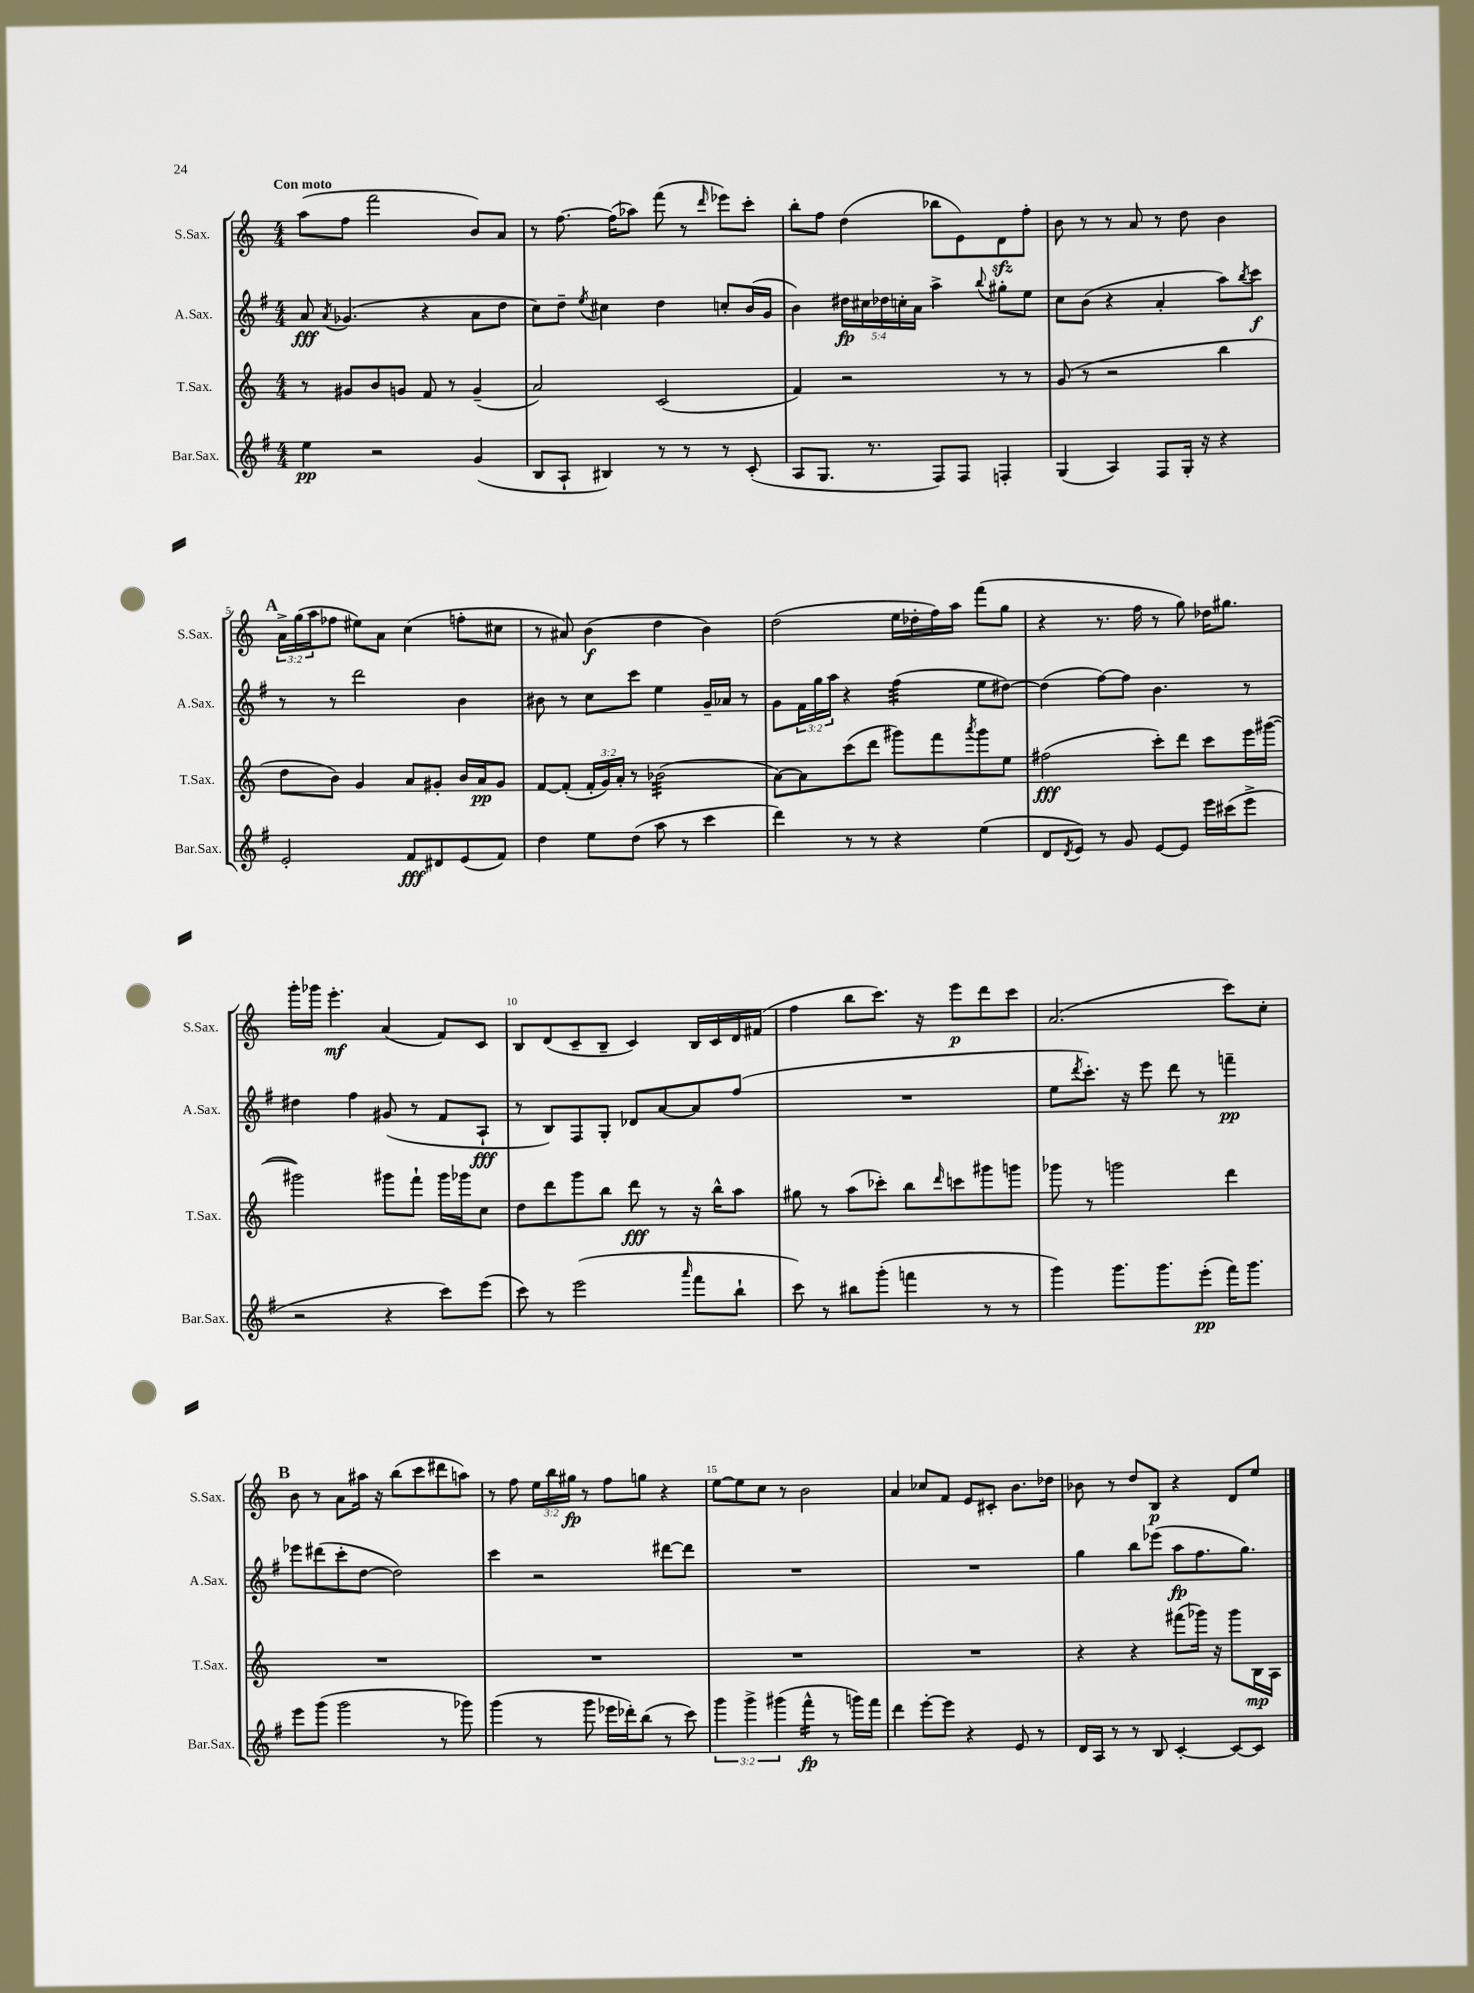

**kern	**kern	**kern	**kern
*staff4	*staff3	*staff2	*staff1
*clefG2	*clefG2	*clefG2	*clefG2
*k[f#]	*k[]	*k[f#]	*k[]
*M4/4	*M4/4	*M4/4	*M4/4
4ee	8r	8a	(8aa
.	.	8qa	.
.	8g#	(4.g-	8ff
2r	8b	.	2fff
.	8g	.	.
.	8f	4r	.
.	8r	.	.
(4g	(4g~	8a	8b)
.	.	8dd	8a
=	=	=	=
8B	2a)	8cc)	8r
8A`	.	8dd~	[8.ff
.	.	8qee	.
4B#)	.	4cc#	.
.	.	.	(16ff]
.	.	.	8aa-)
8r	(2c	4dd	(8fff
8r	.	.	8r
.	.	.	16qqddd
8r	.	8cc'	8eee-)
(8c'	.	(16b	8ccc'
.	.	16g	.
=	=	=	=
8A	4f)	4b)	8bb'
8.G	.	.	8ff
.	2r	20dd#	(4dd
.	.	20cc#	.
8.r	.	.	.
.	.	20dd-	.
.	.	20cc'	.
.	.	20a	.
8F#)	.	4aa^	8bb-
8F#	.	.	8e)
.	.	8qqbb	.
4F'	8r	8gg#'	8d
.	8r	8ee	8ff'
=	=	=	=
(4G	(8g	8cc	8b
.	8r	(8b	8r
4A)	2r	4r	8r
.	.	.	8a
8F#	.	4a'	8r
16G'	.	.	8dd
16r	.	.	.
4r	4bb	8aa)	4b
.	.	8qbb	.
.	.	8ccc	.
=	=	=	=
2e'	8dd	8r	24a^
.	.	.	(24gg
.	.	.	24aa
.	8b)	8r	8ff-
.	4g	2ddd	8ee#)
.	.	.	8a
8f#	8a	.	(4cc
8d#	8g#'	.	.
(8e	16b	4b	8ff'
.	16a	.	.
8f#)	8g#	.	8cc#
=	=	=	=
4dd	[8f	8b#	8r
.	(8f']	8r	8a#)
8ee	24f'	8cc	(4b
.	24g)	.	.
.	24a'	.	.
(8dd	8r	8ccc	.
8aa	(2b-	4ee	4dd
8r	.	.	.
4ccc	.	16g~	4b)
.	.	16a-	.
.	.	8r	.
=	=	=	=
4ddd)	[8a)	8g	(2dd
.	8a]	24f#	.
.	.	24gg	.
.	.	24aa	.
8r	(8ccc	4r	.
8r	8ddd	.	.
4r	8ggg#)	(4ff#	16ee
.	.	.	16dd-'
.	8fff	.	16ff)
.	.	.	16aa
.	8qaaa	.	.
(4ee	8ggg#	8ee	(8fff
.	8ee	[8dd#)	8gg
=	=	=	=
8d	(2ff#	(4dd#]	4r
8qd	.	.	.
8e)	.	.	.
8r	.	[8ff#)	8.r
8g	.	8ff#]	.
.	.	.	16ff
[8e	8ccc')	4.b	8r
8e]	8ddd	.	8gg)
16eee	8ccc	.	16dd-
(16ccc#	.	.	8.gg#
8eee^	16eee	8r	.
.	([16ggg#	.	.
=	=	=	=
2r	2ggg#])	4dd#	16ggg'
.	.	.	16ggg-
.	.	.	4.eee'
.	.	4ff#	.
4r	8ggg#	(8g#	(4a
.	8fff`	8r	.
8ccc)	16ggg#	8f#	8f)
.	16ggg-	.	.
(8eee	8cc	8A`	8c
=	=	=	=
8ccc)	8dd	8r	8B
8r	8ddd	8B)	(8d
(2eee	8ggg	8F#	8c~
.	8bb	8G'	8B~
.	8ddd	8d-	4c)
.	8r	[8a	.
16qqaaa	.	.	.
8fff#	16r	8a]	16B
.	16bb^^	.	16c
8bb`	8aa	(8ff#	16d
.	.	.	(16f#
=	=	=	=
8ccc)	8gg#	1r	4ff
8r	8r	.	.
8bb#	(8aa	.	8bb
(8ggg'	8ccc-')	.	8.ccc)
4fff	8bb	.	.
.	.	.	16r
.	16qqddd	.	.
.	8ccc	.	8eee
8r	8ggg#	.	8ddd
8r	8ggg	.	8ccc
=	=	=	=
4ggg)	8ggg-	8ee	(2.a
.	.	8qddd	.
.	8r	8.ccc')	.
8.ggg	2ggg	.	.
.	.	16r	.
.	.	8eee	.
8.ggg	.	.	.
.	.	8ddd	.
(8eee'	.	8r	.
16fff#)	4ddd	4fff~	8ccc)
8.ggg	.	.	.
.	.	.	8cc'
=	=	=	=
8eee	1r	8eee-	8b
(8ggg	.	(8ddd#	8r
2ggg	.	8ccc'	8a
.	.	[8dd	16aa#
.	.	.	16r
.	.	2dd])	(8bb
.	.	.	8ccc
8r	.	.	8ddd#
8ggg-)	.	.	8aa)
=	=	=	=
(4ggg	1r	4ccc	8r
.	.	.	8ff
8r	.	2r	24ee
.	.	.	24bb
.	.	.	24gg#
8ggg	.	.	8r
16eee-	.	.	8ff
16ddd-')	.	.	.
(8bb	.	.	8gg
8r	.	[8ddd#	4r
8ccc)	.	8ddd#]	.
=	=	=	=
6ggg	1r	1r	[8ee
.	.	.	8ee]
6ggg^	.	.	.
.	.	.	8cc
(6ggg#	.	.	.
.	.	.	8r
4fff#^^	.	.	2b
8r	.	.	.
16ggg)	.	.	.
16fff#	.	.	.
=	=	=	=
4ddd	1r	1r	4a
[8eee'	.	.	8cc-
8eee]	.	.	8f
4r	.	.	8e
.	.	.	8c#'
8e	.	.	8.b
8r	.	.	.
.	.	.	16dd-
=	=	=	=
16d	4r	4gg	8b-
16A	.	.	.
8r	.	.	8r
8r	4r	8bb	8dd
8B	.	(8eee-	8B
[4c'	(8fff#	8aa	4r
.	16ggg-)	8.ff#	.
.	16r	.	.
8c_	8ggg-	.	8d
.	.	8.gg)	.
8c]	16B	.	8ee
.	16A	.	.
==	==	==	==
*-	*-	*-	*-
